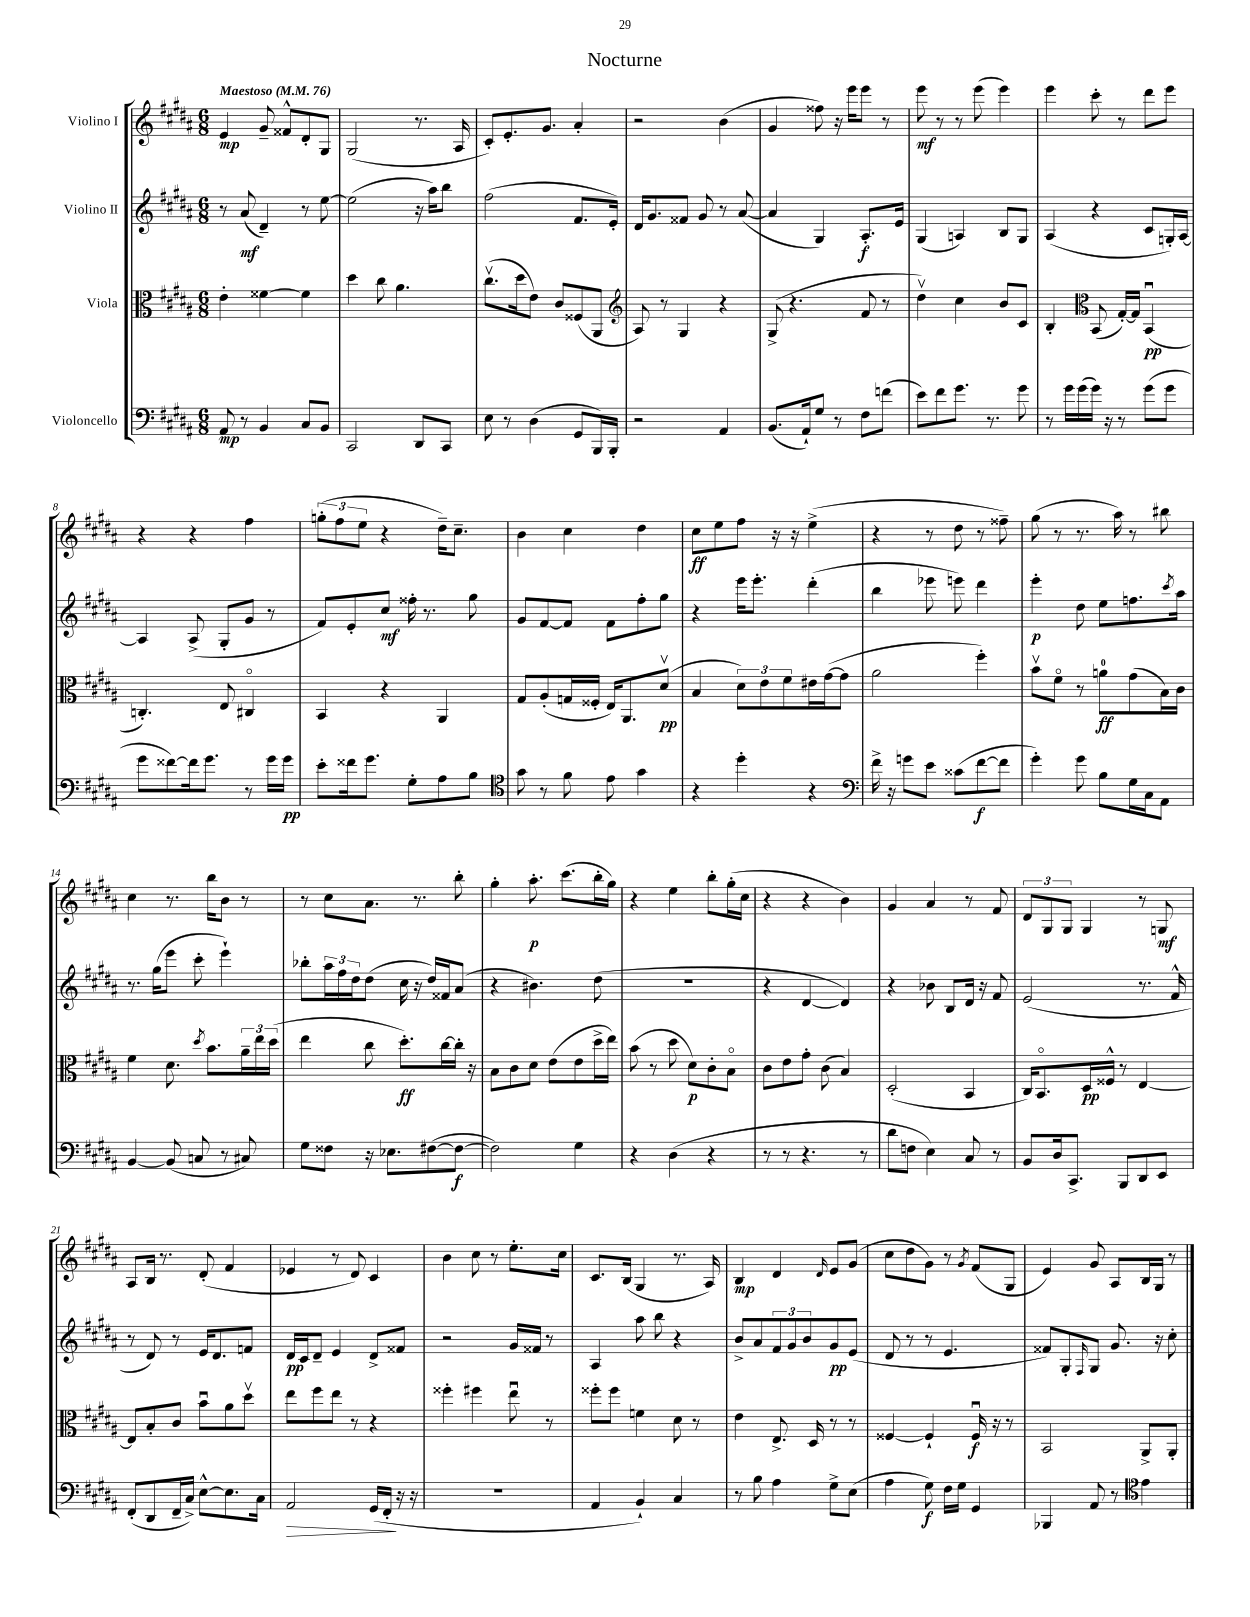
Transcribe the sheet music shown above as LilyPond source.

\header { title = "Nocturne" }
<<
\new StaffGroup <<
\new Staff = "s0" \with { instrumentName = "Violino I" } {
    \clef treble \key b \major \numericTimeSignature \time 6/8 \tempo "Maestoso" 4 = 76
    e'4\mp gis'8-- fisis'8-^ dis'8-. gis8 |
    gis2( r8. ais16 |
    cis'8-.) e'8.-. gis'8. ais'4-. |
    r2 b'4( |
    gis'4 fisis''8) r16 e'''16 e'''8 r8 |
    e'''8\mf r8 r8 e'''8( e'''4) |
    e'''4 cis'''8-. r8 dis'''8 e'''8 |
    r4 r4 fis''4 |
    \tuplet 3/2 { g''8-.( fis''8 e''8 } r4 dis''16--) cis''8.-- |
    b'4 cis''4 dis''4 |
    cis''8\ff e''8 fis''8 r16 r16 e''4->( |
    r4 r8 dis''8 r8 fisis''8--) |
    gis''8( r8 r8. ais''16) r8 bis''8 |
    cis''4 r8. b''16 b'8 r8 |
    r8 cis''8 ais'8. r8. b''8-. |
    gis''4-. ais''8.-.\p cis'''8.( b''16-. gis''16) |
    r4 e''4 b''8-. gis''16-.( cis''16 |
    r4 r4 b'4) |
    gis'4 ais'4 r8 fis'8 |
    \tuplet 3/2 { dis'8 gis8 gis8 } gis4 r8 g8\mf |
    ais8 b16 r8. dis'8-.( fis'4 |
    ees'4 r8 dis'8) cis'4 |
    b'4 cis''8 r8 e''8.-. cis''16 |
    cis'8. b16( gis4 r8. ais16) |
    b4\mp dis'4 \grace { dis'16 } e'8 gis'8( |
    cis''8 dis''8 gis'8) r8 \acciaccatura { gis'8 } fis'8( gis8 |
    e'4) gis'8 ais8 b16 gis16 r8 \bar "|." |
}
\new Staff = "s1" \with { instrumentName = "Violino II" } {
    \clef treble \key b \major \numericTimeSignature \time 6/8
    r8 ais'8\mf( dis'4--) r8 e''8~ |
    e''2( r16 ais''16) b''8 |
    fis''2( fis'8. e'16-.) |
    dis'16 gis'8. fisis'8 gis'8 r8 ais'8~( |
    ais'4 gis4) ais8.-.\f e'16 |
    gis4( a4) b8 gis8 |
    ais4( r4 cis'8 g16-.) ais16~ |
    ais4 ais8->( gis8-. gis'8 r8 |
    fis'8) e'8-. cis''8\mf fisis''16-. r8. gis''8 |
    gis'8 fis'8~ fis'8 fis'8 fis''8-. gis''8 |
    r4 e'''16 e'''8.-. dis'''4-.( |
    b''4 ees'''8 e'''8) dis'''4 |
    e'''4-.\p dis''8 e''8 f''8. \acciaccatura { cis'''8 } ais''16 |
    r8. gis''16( e'''8 cis'''8-. e'''4-!) |
    bes''8-. \tuplet 3/2 { ais''16 fis''16 dis''16 } dis''8( cis''16 r16 dis''16) fisis'16 ais'8( |
    r4 bis'4.) dis''8( |
    R2. |
    r4 dis'4~ dis'4) |
    r4 bes'8 b8 dis'16 r16 fis'8 |
    e'2( r8. fis'16-^ |
    r8 dis'8) r8 e'16 dis'8. f'8 |
    dis'16\pp cis'16 dis'8-- e'4 dis'8-> fisis'8 |
    r2 gis'16 fisis'16 r8 |
    ais4 ais''8 b''8 r4 |
    b'8-> ais'8 \tuplet 3/2 { fis'8 gis'8 b'8 } gis'8\pp e'8( |
    dis'8 r8 r8 e'4. |
    fisis'8) gis8-. \grace { fis16 } gis8 gis'8. r16 cis''8-. \bar "|." |
}
\new Staff = "s2" \with { instrumentName = "Viola" } {
    \clef alto \key b \major \numericTimeSignature \time 6/8
    e'4-. fisis'4~ fisis'4 |
    dis''4 cis''8 ais'4. |
    cis''8.\upbow( dis''16 e'8) cis'8 fisis8( ais,8 |
    \clef treble ais8) r8 gis4 r4 |
    gis8->( r4. fis'8 r8 |
    dis''4\upbow) cis''4 b'8 cis'8 |
    b4-. \clef alto b,8( gis16~-.) gis16 b,4\downbow\pp( |
    c4.-.) e8 cis4\flageolet |
    b,4 r4 ais,4 |
    gis8 ais8-.( g16 fisis16-. e16) ais,8. dis'8\upbow\pp( |
    b4 \tuplet 3/2 { dis'8) e'8 fis'8 } eis'16 gis'16~( gis'8 |
    ais'2 fis''4-.) |
    b'8\upbow fis'8\flageolet r8 a'8-0\ff gis'8( b16) cis'16 |
    fis'4 dis'8. \acciaccatura { dis''8 } b'8. \tuplet 3/2 { ais'16-- e''16 dis''16( } |
    e''4 cis''8 dis''8.-.\ff) cis''16~ cis''16-. r16 |
    b8 cis'8 dis'8 e'8( e'8 dis''16-> e''16) |
    b'8( r8 dis''8 dis'8\p) cis'8-. b8\flageolet |
    cis'8 e'8 gis'8-. cis'8( b4) |
    dis2-.( b,4 |
    cis16) b,8.\flageolet dis16\pp fisis16-^ r8 e4~ |
    e8 b8-. cis'8 b'8\downbow ais'8 dis''8\upbow |
    e''8 fis''8 e''8 r8 r4 |
    fisis''4-. fis''4 e''8\downbow r8 |
    fisis''8-. fisis''8 f'4 dis'8 r8 |
    e'4 e8.-> dis16 r8 r8 |
    fisis4~ fisis4-! fisis16\downbow\f r16 r8 |
    b,2 ais,8-> ais,8-. \bar "|." |
}
\new Staff = "s3" \with { instrumentName = "Violoncello" } {
    \clef bass \key b \major \numericTimeSignature \time 6/8
    ais,8\mp r8 b,4 cis8 b,8 |
    cis,2 dis,8 cis,8 |
    e8 r8 dis4( gis,8 b,,16) b,,16-. |
    r2 ais,4 |
    b,8.( ais,16-!) gis8 r8 fis8 f'8( |
    e'8) fis'8 gis'8. r8. gis'8 |
    r8 gis'16 gis'16( gis'16) r16 r8 gis'8( gis'8 |
    gis'8 fisis'8~) fisis'16 gis'8. r8 gis'16 gis'16\pp |
    e'8-. fisis'16 gis'8. gis8-. ais8 b8 |
    \clef tenor gis'8 r8 fis'8 e'8 gis'4 |
    r4 dis''4-. r4 |
    \clef bass fis'16-> r16 g'8 e'8 cisis'8( fis'8~\f fis'8 |
    gis'4-.) gis'8 b8 gis16 cis16 ais,8 |
    b,4~ b,8( c8 r8 cis8) |
    gis8 fisis8 r16 ees8. fis8~( fis8~\f |
    fis2) gis4 |
    r4 dis4( r4 |
    r8 r8 r4. r8 |
    dis'8 f8 e4) cis8 r8 |
    b,8 dis16 cis,8.-> b,,8 dis,8 e,8 |
    fis,8-.( dis,8 fis,16-- cis16->) e8~-^ e8. cis16 |
    ais,2\> gis,16( fis,16-.\! r16 r16 |
    R2. |
    ais,4 b,4-!) cis4 |
    r8 b8 ais4 gis8-> e8( |
    ais4 gis8\f) fis16 gis16 gis,4 |
    bes,,4 ais,8 r8 \clef tenor e'4 \bar "|." |
}
>>
>>
